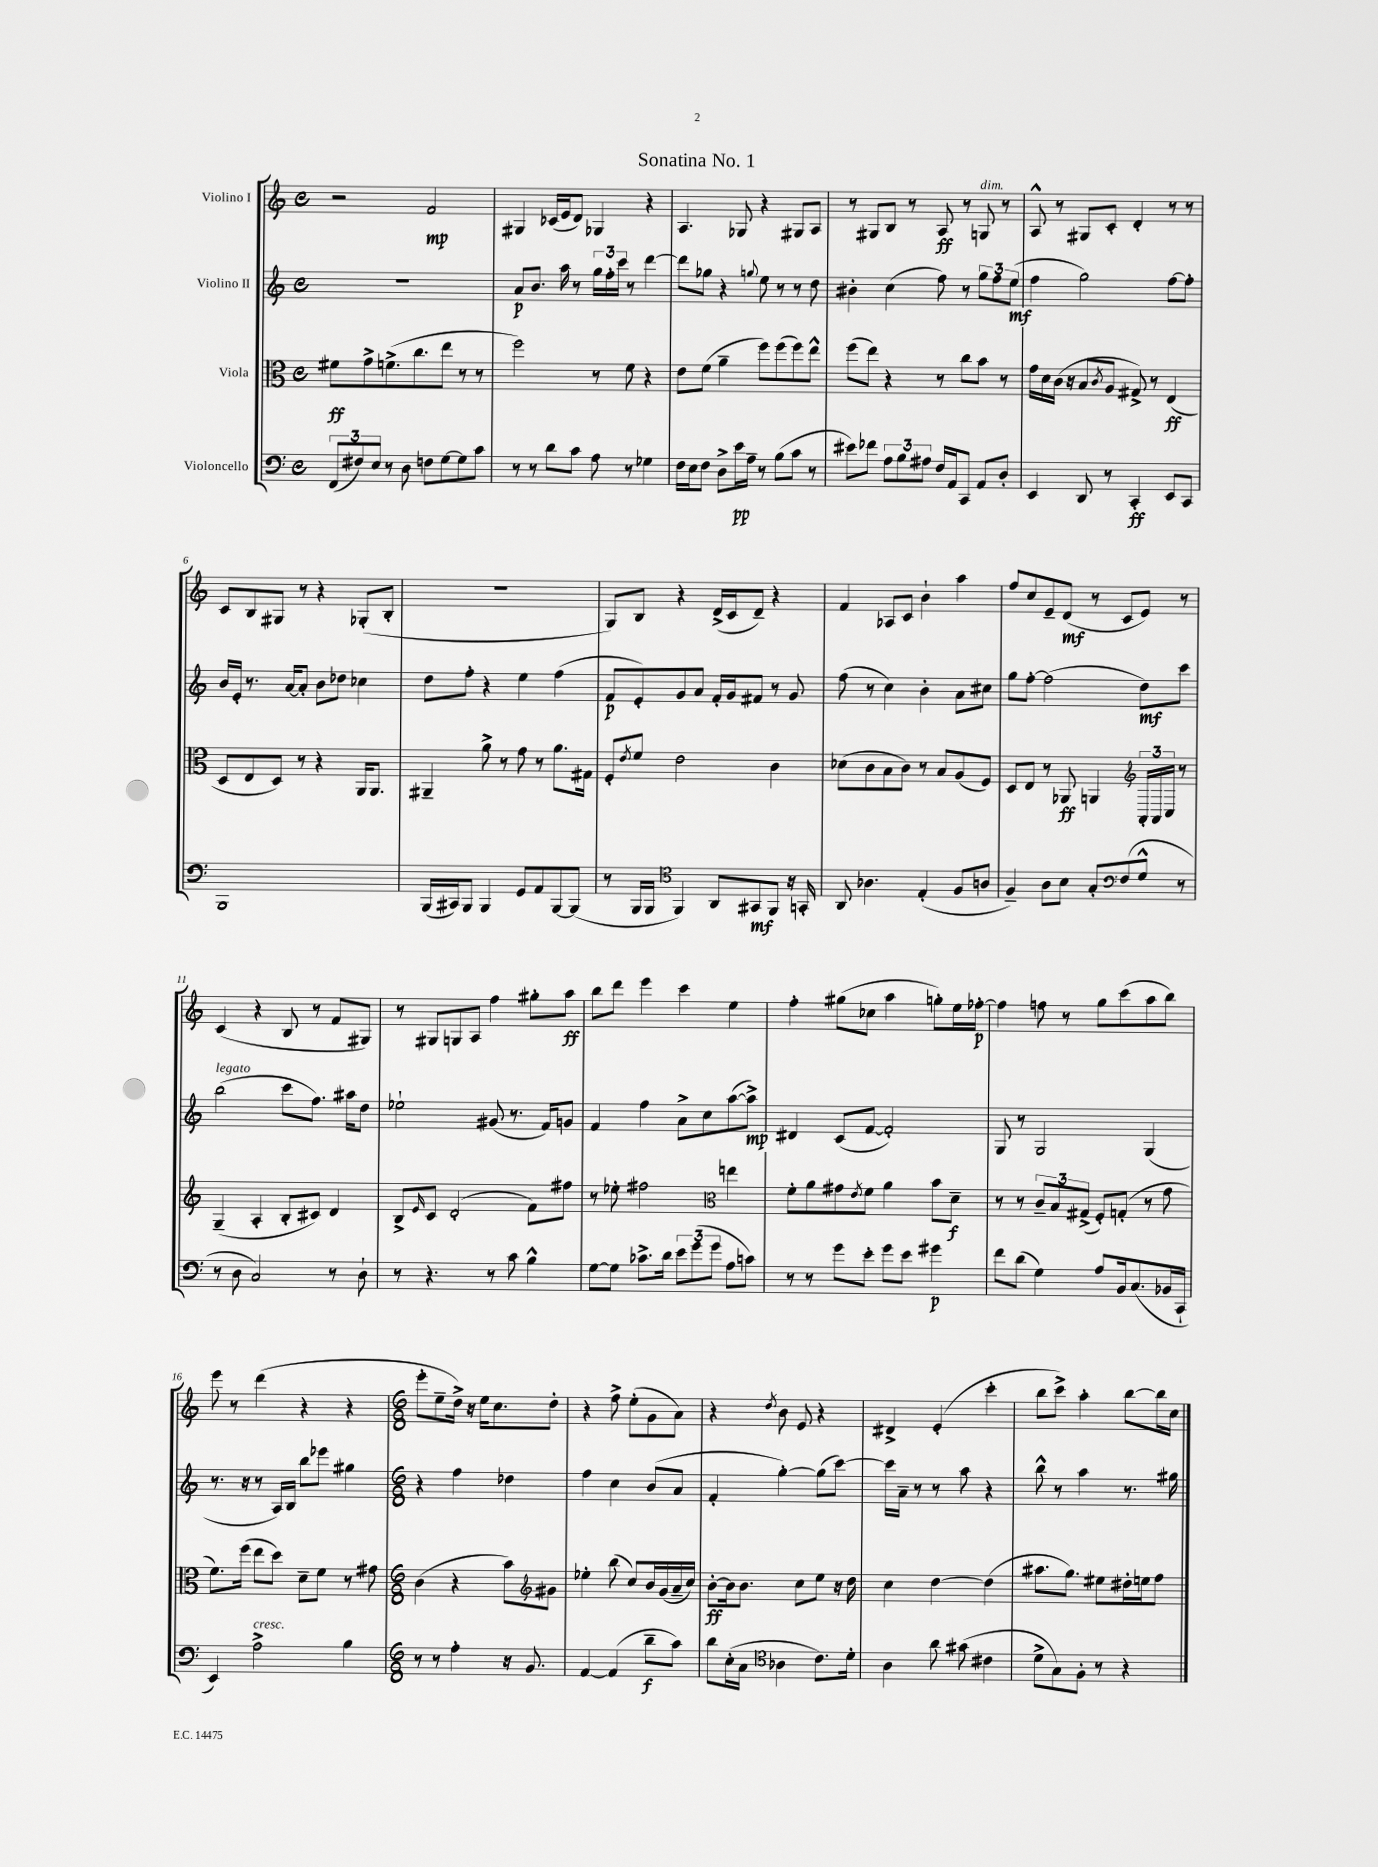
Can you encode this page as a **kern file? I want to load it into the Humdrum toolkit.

**kern	**kern	**kern	**kern
*staff4	*staff3	*staff2	*staff1
*clefF4	*clefC3	*clefG2	*clefG2
*k[]	*k[]	*k[]	*k[]
*M4/4	*M4/4	*M4/4	*M4/4
*met(c)	*met(c)	*met(c)	*met(c)
(12FF/L	8f#\L	1r	2r
12F#/)	.	.	.
.	8g^\	.	.
12E/J	.	.	.
8r	(8.f^\	.	.
8D\	.	.	.
.	8.cc\	.	.
8F\L	.	.	2f/
[8G\	8ee\J	.	.
8G\]	8r	.	.
8c\J	8r	.	.
=	=	=	=
8r	2ff\)	8a/L	4G#/
8r	.	8.b/J	.
8d\L	.	.	(16c-/LL
.	.	16aa\	16e/J
8c\J	.	8r	8d/J)
8A\	8r	24gg\LL	4G-/
.	.	24ff'\	.
.	.	24ccc\JJ	.
8r	8f\	8r	.
4G-\	4r	[4ddd\	4r
=	=	=	=
16F\LL	8e\L	8ddd\]L	4.A/
16E\J	.	.	.
8F\J	(8f\J	8gg-\J	.
8D^\L	4a~\	4r	.
16e\L	.	.	8G-/
16A~\JJ	.	.	.
.	.	8qqgg/	.
8r	8ff\L)	8ee\	4r
(8B\L	(8ff\	8r	.
8c\J	8ff\)	8r	8G#/L
8r	8ee^^\J	8dd\	8A/J
=	=	=	=
8e#\L)	(8ff\L	4b#'\	8r
8f-\J	8ee\J)	.	8G#/L
12A\L	4r	(4cc\	8B/J
12B\	.	.	.
.	.	.	8r
12A#\J	.	.	.
16F/LL	8r	8ff\)	8A/
16AA/J	.	.	.
8CC/J	8cc\L	8r	8r
8AA/L	8b\J	12gg\L	8G/
.	.	12ff\	.
8D'/J	8r	.	8r
.	.	(12ee\J	.
=	=	=	=
4EE/	16g\LL	4ff\	8A^^/
.	16d\	.	.
.	(16c\JJ	.	8r
.	16r	.	.
8DD/	8B/L	2gg\)	8G#/L
.	8qc/	.	.
8r	8A/J	.	8c'/J
4CC'/	8G#^/)	.	4d'/
.	8r	.	.
8EE/L	(4E/	[8ff\L	8r
8CC/J	.	8ff'\]J	8r
=	=	=	=
1BBB	8D/L	16b/LL	8c/L
.	.	16e'/JJ	.
.	8E/	8.r	8B/
.	8D/J)	.	8G#/J
.	.	[16a/LK	.
.	8r	8a'/]J	8r
.	4r	8b\L	4r
.	.	8dd-\J	.
.	16AA/LK	4cc-\	(8G-'/L
.	8.AA/J	.	.
.	.	.	8B'/J
=	=	=	=
(16BBB/LL	4AA#~/	8dd\L	1r
16CC#/J)	.	.	.
8BBB/J	.	8ff'\J	.
4BBB/	8a^\	4r	.
.	8r	.	.
8GG/L	8g\	4ee\	.
8AA/	8r	.	.
[8BBB/	8.a\L	(4ff\	.
(8BBB/]J	.	.	.
.	16G#\Jk	.	.
=	=	=	=
8r	8F'/L	8f/L	8G/L)
.	8qe/	.	.
16BBB/LL	8f/J	8e'/)	8B/J
16BBB/JJ	.	.	.
*clefC4	*	*	*
4FF/)	2e\	8g/	4r
.	.	8a/J	.
8AA/L	.	16f'/LL	(16d^/LL
.	.	16g/J	16c/J
8GG#/	.	8f#/J	8d~/J)
8FF/J	4c\	8r	4r
16r	.	8g/	.
16GG'/	.	.	.
=	=	=	=
8AA/	(8d-\L	(8ff\	4f/
4.A-\	8c\	8r	.
.	8B\	4cc\)	8A-/L
.	8c\J)	.	8c/J
(4E'/	8r	4b'\	4b`\
.	8B/L	.	.
8F/L	(8A/	8a\L	4aa\
8A/J	8F/J)	8cc#\J	.
=	=	=	=
4F~/)	8D/L	8gg\L	8ff/L
.	8E/J	[8ff'\J	8cc/
8A\L	8r	(2ff\]	8e~/
8B\J	8AA-/	.	(8d/J
8G'/L	4AA/	.	8r
(8F/	.	.	8c/L
8G^^/J	24AA'/LL	8dd\L)	8e/J)
.	24AA/	.	.
.	24C/JJ	.	.
8r	8r	8ccc\J	8r
=	=	=	=
*clefF4	*clefG2	*	*
8r	(4G~/	(2bb\	(4c/
8D\	.	.	.
2C/)	4A'/	.	4r
.	8B'/L	8ccc\L	8B/
.	8c#/J)	8.ff\J)	8r
8r	4d/	.	8f/L
.	.	16aa#\LK	.
8D`\	.	8dd\J	8G#/J)
=	=	=	=
8r	8B^/L	2ee-`\	8r
.	16qqe/	.	.
4.r	8c/J	.	8G#/L
.	(2d'/	.	8G/
.	.	.	8A/J
8r	.	(8g#/	4ff\
8c\	.	8.r	.
4B^^\	8f\L)	.	8gg#'\L
.	.	16f/LK)	.
.	8ff#\J	8g/J	8aa\J
=	=	=	=
[8G\L	8r	4f/	8bb\L
8G\]J	8ee-'\	.	8ddd\J
8.c-^\L	2ff#\	4ff\	4eee\
16d\Jk	.	.	.
12e\L	.	8a^\L	4ccc\
(12g\	.	.	.
.	.	8cc\	.
12g\J	.	.	.
8A\L	4ee\	([8aa\	4ee\
8c\J)	.	8aa^\]J)	.
=	=	=	=
*	*clefC3	*	*
8r	8f'\L	4d#/	4ff'\
8r	8a\	.	.
8g\L	8g#\	(8c/L	(8gg#\L
.	8qe/	.	.
8e'\J	8f\J	[8f/J	8cc-\J
8g\L	4a\	2f'/])	4aa\
8e\J	.	.	.
4g#\	8b\L	.	8gg'\L)
.	8d~\J	.	16ee\L
.	.	.	[16ff-'\JJ
=	=	=	=
8f\L	8r	8G/	4ff-\]
(8d\J	8r	8r	.
4G\)	12c~/L	2G/	8ff\
.	12B/	.	.
.	.	.	8r
.	(12G#^/J	.	.
8A/L	8F'/L)	.	8gg\L
16BB/k	(8G'/J	.	(8ccc\
(8.C/	.	.	.
.	8r	(4G/	8aa\
16BB-/L	8g\	.	8bb\J)
16CC`/JJ	.	.	.
=	=	=	=
4EE/)	8.f\L)	8.r	8eee\
.	.	.	8r
.	(16ff\Jk	16r	.
2A^\	8ee\L	8r	(4ddd\
.	8dd\J)	16A/LL)	.
.	.	16B/JJ	.
.	8d~\L	8bb\L	4r
.	8f\J	8eee-\J	.
4B\	8r	4gg#\	4r
.	8g#\	.	.
=	=	=	=
*M6/8	*M6/8	*M6/8	*M6/8
8r	(4c\	4r	8eee'\L
8r	.	.	8ee~\
4A'\	4r	4ff\	16dd^\Jk)
.	.	.	16r
.	.	.	16ee\LK
.	.	.	8.cc\
16r	8b\L)	4dd-\	.
8.BB/	.	.	.
.	8g#\J	.	8dd'\J
=	=	=	=
*	*clefG2	*	*
[4AA/	4ee-'\	4ff\	4r
(4AA/]	(8bb\	4cc\	8ff^\
.	8cc/L)	.	(8ee'\L
8d~\L	16b/L	(8b/L	8g\
.	(16g/	.	.
8c\J)	16a~/	8a/J	8a\J)
.	16cc/JJ)	.	.
=	=	=	=
8d\L	[8b'\L	4f'/	4r
(16E'\L	16b\]k	.	.
16C\JJ	8.b\J	.	.
*clefC4	*	*	*
.	.	.	8qdd/
4A-\	.	[4gg'\)	8b\
.	8cc\L	.	8e/
8.c\L)	8ee\J	(8gg\]L	4r
.	16r	[8ccc\J)	.
16d'\Jk	16dd\	.	.
=	=	=	=
4A\	4cc\	16ccc\]LL	4d#^/
.	.	16a~\JJ	.
.	.	8r	.
8a\	[4dd\	8r	(4e'/
(8g#\	.	8aa\	.
4c#\	(4dd\]	4r	4ccc'\
=	=	=	=
8d^\L	8.aa#\L	8bb^^\	8bb\L
8G\)	.	8r	8ccc^\J)
.	8.gg\J)	.	.
8F'\J	.	4aa\	4aa'\
8r	8ee#\L	.	.
4r	16dd#'\L	8.r	[8bb\L
.	16ee\J	.	.
.	8ff\J	.	16bb\]L
.	.	16gg#\	16cc\JJ
==	==	==	==
*-	*-	*-	*-
